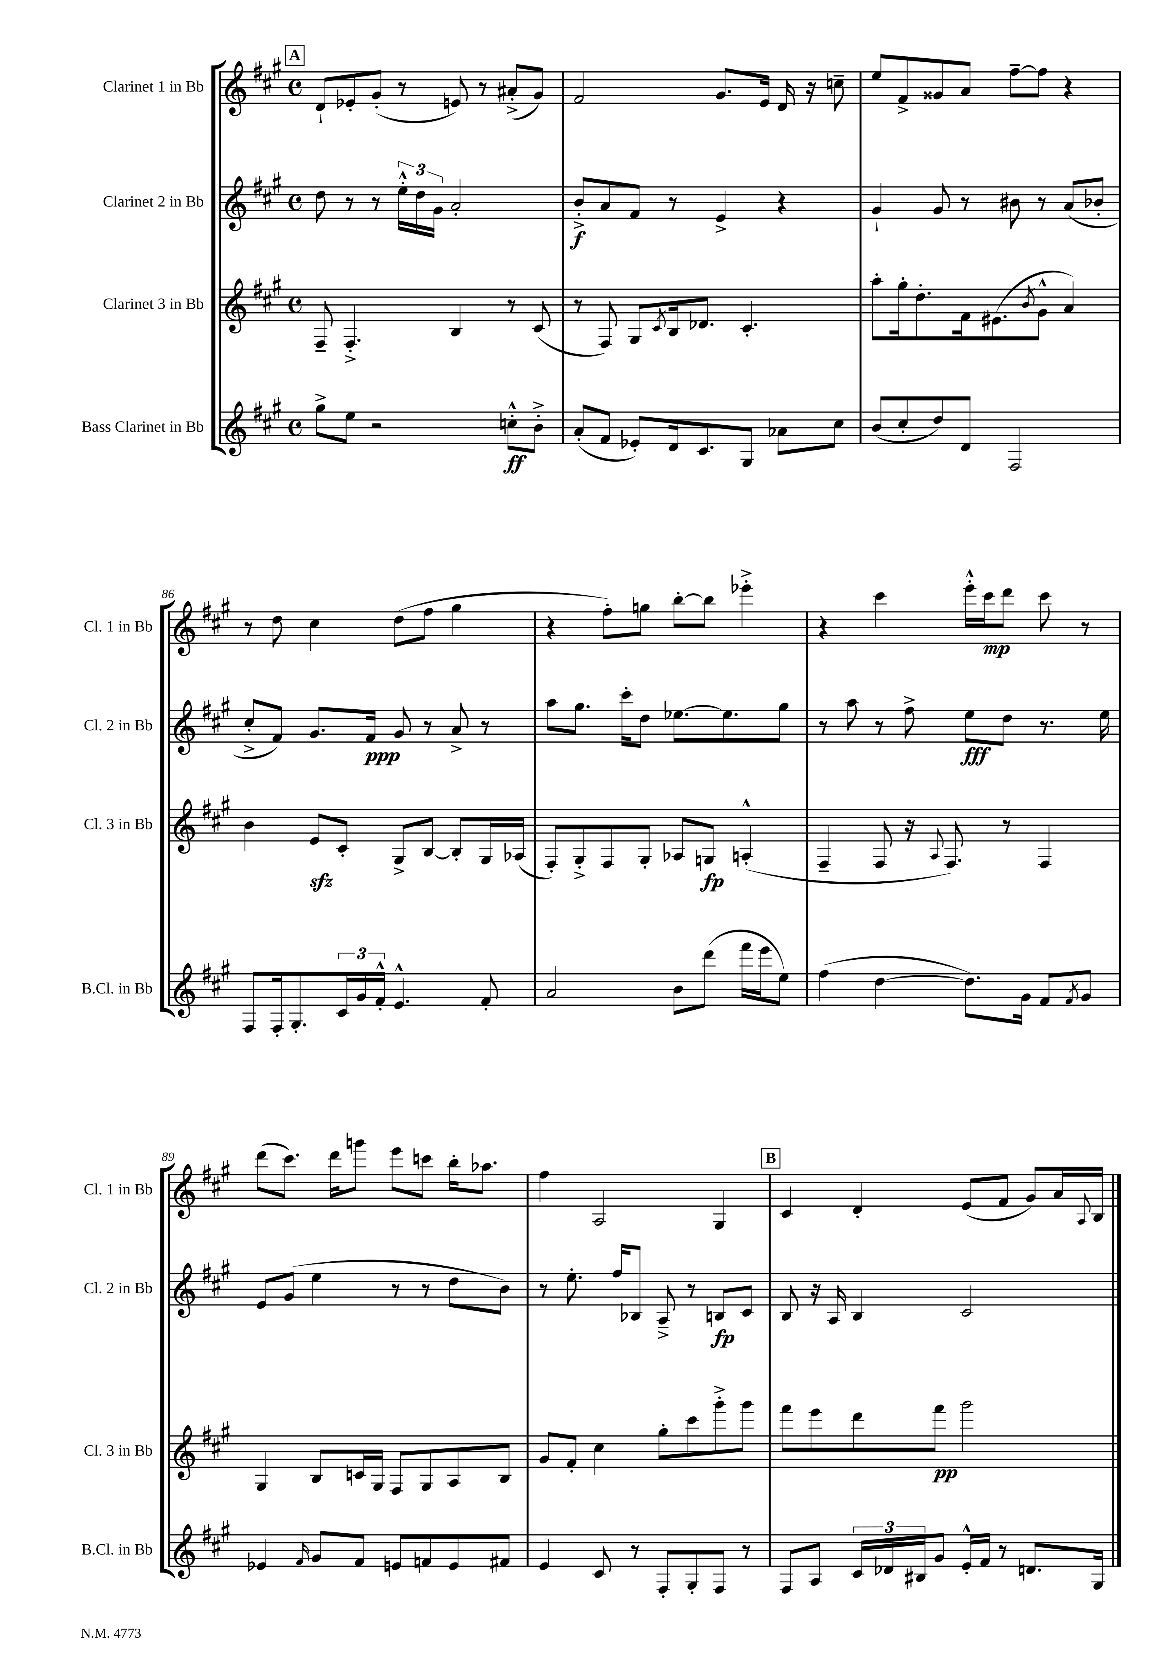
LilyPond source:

<<
\new StaffGroup <<
\new Staff = "s0" \with { instrumentName = "Clarinet 1 in Bb" shortInstrumentName = "Cl. 1 in Bb" } {
    \clef treble \key a \major \defaultTimeSignature \time 4/4
    \mark \markup { \box "A" } d'8-! ees'8-. gis'8-.( r8 e'8) r8 ais'8-.->( gis'8) |
    fis'2 gis'8. e'16 d'16 r16 c''8-- |
    e''8 fis'8-> gisis'8 a'8 fis''8~-- fis''8 r4 |
    r8 d''8 cis''4 d''8( fis''8 gis''4 |
    r4 fis''8-.) g''8 b''8~-. b''8 ees'''4-.-> |
    r4 cis'''4 e'''16-.-^ cis'''16\mp d'''8 cis'''8 r8 |
    d'''8( cis'''8.) d'''16 g'''8 e'''8 c'''8 b''16-. aes''8. |
    fis''4 a2 gis4 |
    \mark \markup { \box "B" } cis'4 d'4-. e'8( fis'8 gis'8) a'16 \appoggiatura { a8 } b16 \bar "|." |
}
\new Staff = "s1" \with { instrumentName = "Clarinet 2 in Bb" shortInstrumentName = "Cl. 2 in Bb" } {
    \clef treble \key a \major \defaultTimeSignature \time 4/4
    \mark \markup { \box "A" } d''8 r8 r8 \tuplet 3/2 { e''16-.-^ d''16 gis'16 } a'2-. |
    b'8-.->\f a'8 fis'8 r8 e'4-> r4 |
    gis'4-! gis'8 r8 bis'8 r8 a'8( bes'8-. |
    cis''8-.-> fis'8) gis'8. fis'16\ppp gis'8 r8 a'8-> r8 |
    a''8 gis''8. cis'''16-. d''8 ees''8.~ ees''8. gis''8 |
    r8 a''8 r8 fis''8-> e''8\fff d''8 r8. e''16 |
    e'8 gis'8( e''4 r8 r8 d''8 b'8) |
    r8 e''8.-. fis''16 bes8 a8---> r8 b8\fp cis'8 |
    \mark \markup { \box "B" } b8 r16 a16 b4 cis'2 \bar "|." |
}
\new Staff = "s2" \with { instrumentName = "Clarinet 3 in Bb" shortInstrumentName = "Cl. 3 in Bb" } {
    \clef treble \key a \major \defaultTimeSignature \time 4/4
    \mark \markup { \box "A" } fis8-- fis4.-.-> b4 r8 cis'8( |
    r8 fis8) gis8 \acciaccatura { cis'8 } b16 des'8. cis'4.-. |
    a''8-. gis''16-. d''8.-. fis'16 eis'8.( \acciaccatura { b'8 } gis'8-^ a'4) |
    b'4 e'8\sfz cis'8-. gis8-> b8~ b8-. gis16 aes16( |
    fis8-.) gis8-.-> fis8 gis8-. aes8 g8\fp a4-.-^( |
    fis4-- fis8 r16 \appoggiatura { a8 } fis8.) r8 fis4 |
    gis4 b8 c'16 gis16 fis8 gis8 a8 b8 |
    gis'8 fis'8-. cis''4 gis''8-. cis'''8 gis'''8-.-> gis'''8 |
    \mark \markup { \box "B" } fis'''8 e'''8 d'''8 fis'''8\pp gis'''2 \bar "|." |
}
\new Staff = "s3" \with { instrumentName = "Bass Clarinet in Bb" shortInstrumentName = "B.Cl. in Bb" } {
    \clef treble \key a \major \defaultTimeSignature \time 4/4
    \mark \markup { \box "A" } gis''8-> e''8 r2 c''8-.-^\ff b'8-.-> |
    a'8-.( fis'8 ees'8-.) d'16 cis'8. gis8 aes'8 cis''8 |
    b'8( cis''8-. d''8) d'8 fis2 |
    fis8 fis16-. gis8.-. \tuplet 3/2 { cis'16 gis'16 fis'16-.-^ } e'4.-^ fis'8-. |
    a'2 b'8 d'''8( fis'''16 e'''16 e''8) |
    fis''4( d''4~ d''8.) gis'16 fis'8 \acciaccatura { fis'8 } gis'8 |
    ees'4 \grace { fis'16 } gis'8 fis'8 e'8 f'8 e'8 fis'8 |
    e'4 cis'8 r8 fis8-. gis8-. fis8 r8 |
    \mark \markup { \box "B" } fis8 a8 \tuplet 3/2 { cis'16 des'16 bis16 } gis'8 e'16-.-^ fis'16 r8 d'8. gis16 \bar "|." |
}
>>
>>
\layout { \context { \Score currentBarNumber = #83 } }
